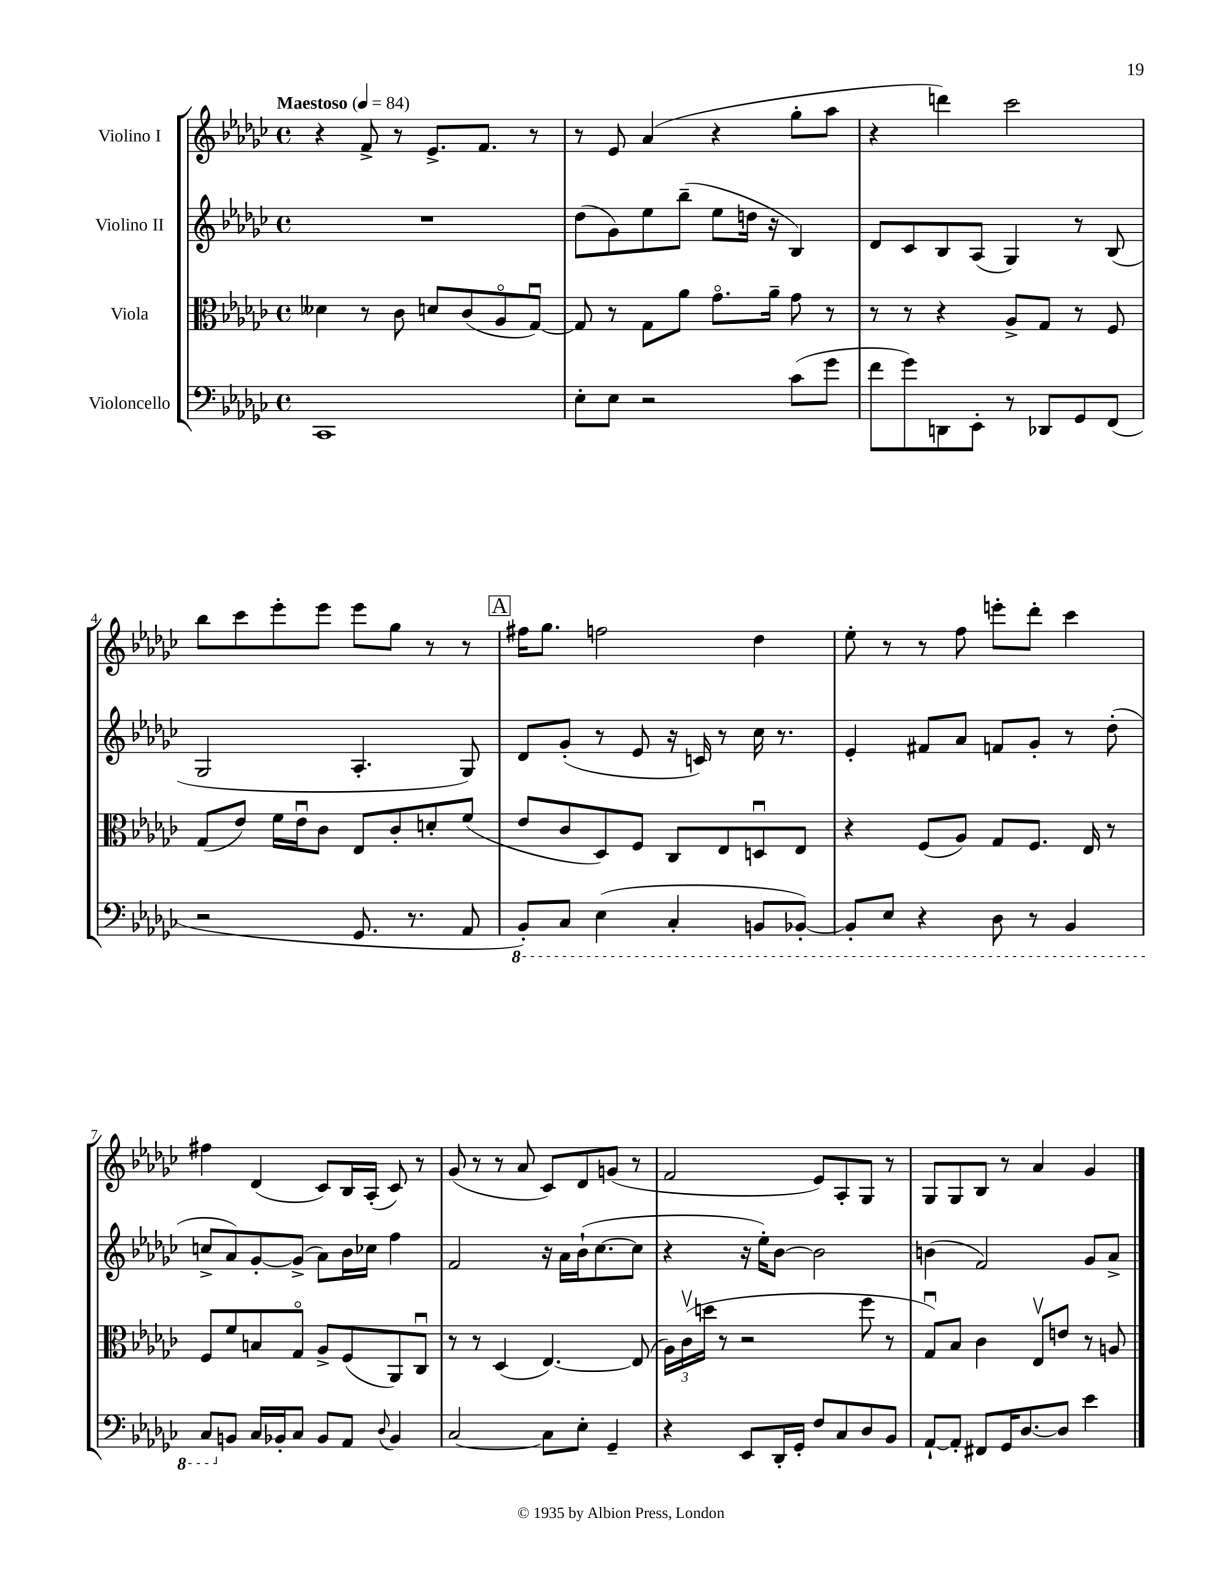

**kern	**kern	**kern	**kern
*staff4	*staff3	*staff2	*staff1
*clefF4	*clefC3	*clefG2	*clefG2
*k[b-e-a-d-g-c-]	*k[b-e-a-d-g-c-]	*k[b-e-a-d-g-c-]	*k[b-e-a-d-g-c-]
*M4/4	*M4/4	*M4/4	*M4/4
*met(c)	*met(c)	*met(c)	*met(c)
*MM84	*MM84	*MM84	*MM84
1CC-	4d--	1r	4r
.	8r	.	8f^
.	8c-	.	8r
.	8d	.	8.e-^
.	(8c-	.	.
.	.	.	8.f
.	8A-o	.	.
.	[8G-u)	.	8r
=	=	=	=
8E-'	8G-]	(8dd-	8r
8E-	8r	8g-)	8e-
2r	8G-	8ee-	(4a-
.	8a-	(8bb-~	.
.	8.g-o	8ee-	4r
.	.	16dd	.
.	16a-~	16r	.
(8c-	8g-	4B-)	8gg-'
8g-	8r	.	8aa-
=	=	=	=
8f	8r	8d-	4r
8g-)	8r	8c-	.
8DD	4r	8B-	4ddd)
8EE-'	.	(8A-	.
8r	8A-^	4G-)	2ccc-
8DD-	8G-	.	.
8GG-	8r	8r	.
(8FF	8F	(8B-	.
=	=	=	=
2r	(8G-	2G-	8bb-
.	8e-)	.	8ccc-
.	16f	.	8eee-'
.	16e-u	.	.
.	8c-	.	8eee-
8.GG-	8E-	4.A-'	8eee-
.	8c-'	.	8gg-
8.r	.	.	.
.	8d'	.	8r
8AA-	(8f	8G-)	8r
=	=	=	=
8BBB-')	8e-	8d-	16ff#
.	.	.	8.gg-
8CC-	8c-	(8g-'	.
(4EE-	8D-)	8r	2ff
.	8F	8e-	.
4CC-'	8C-	16r	.
.	.	16c)	.
.	8E-	8r	.
8BBB	8Du	16cc-	4dd-
.	.	8.r	.
[8BBB-')	8E-	.	.
=	=	=	=
8BBB-']	4r	4e-'	8ee-'
8EE-	.	.	8r
4r	(8F	8f#	8r
.	8A-)	8a-	8ff
8DD-	8G-	8f	8eee'
8r	8.F	8g-'	8ddd-'
4BBB-	.	8r	4ccc-
.	16E-	.	.
.	8r	(8dd-'	.
=	=	=	=
8CC-	8F	8cc^	4ff#
8BB	8f	8a-)	.
16C-	8B	[8g-'	(4d-
16BB-'	.	.	.
8C-	8G-o	(8g-^]	.
8BB-	8A-^	8a-)	8c-)
8AA-	(8F	16b-	16B-
.	.	16cc-	(16A-'
8qqD-	.	.	.
4BB-	8AA-)	4ff	8c-)
.	8C-u	.	8r
=	=	=	=
[2C-	8r	2f	(8g-
.	8r	.	8r
.	(4D-	.	8r
.	.	.	8a-
8C-]	[4.E-)	16r	8c-)
.	.	16a-	.
8E-'	.	(16b-`	8d-
.	.	[8.cc-	.
4GG-~	.	.	(8g
.	(8E-]	8cc-]	8r
=	=	=	=
4r	24A-)	4r	2f
.	(24c-v	.	.
.	24dd	.	.
.	8r	.	.
8EE-	2r	16r	.
.	.	16ee-')	.
16DD-'	.	[8b-	.
16GG-'	.	.	.
8F	.	2b-]	8e-)
8C-	.	.	8A-'
8D-	8ff	.	8G-
8BB-	8r	.	8r
=	=	=	=
[8AA-`	8G-u)	(4b	8G-
8AA-']	8B-	.	8G-
8FF#	4c-	2f)	8B-
16GG-	.	.	8r
[8.D-	.	.	.
.	8E-v	.	4a-
8D-]	8e	.	.
4e-	8r	8g-	4g-
.	8A	8a-^	.
==	==	==	==
*-	*-	*-	*-
